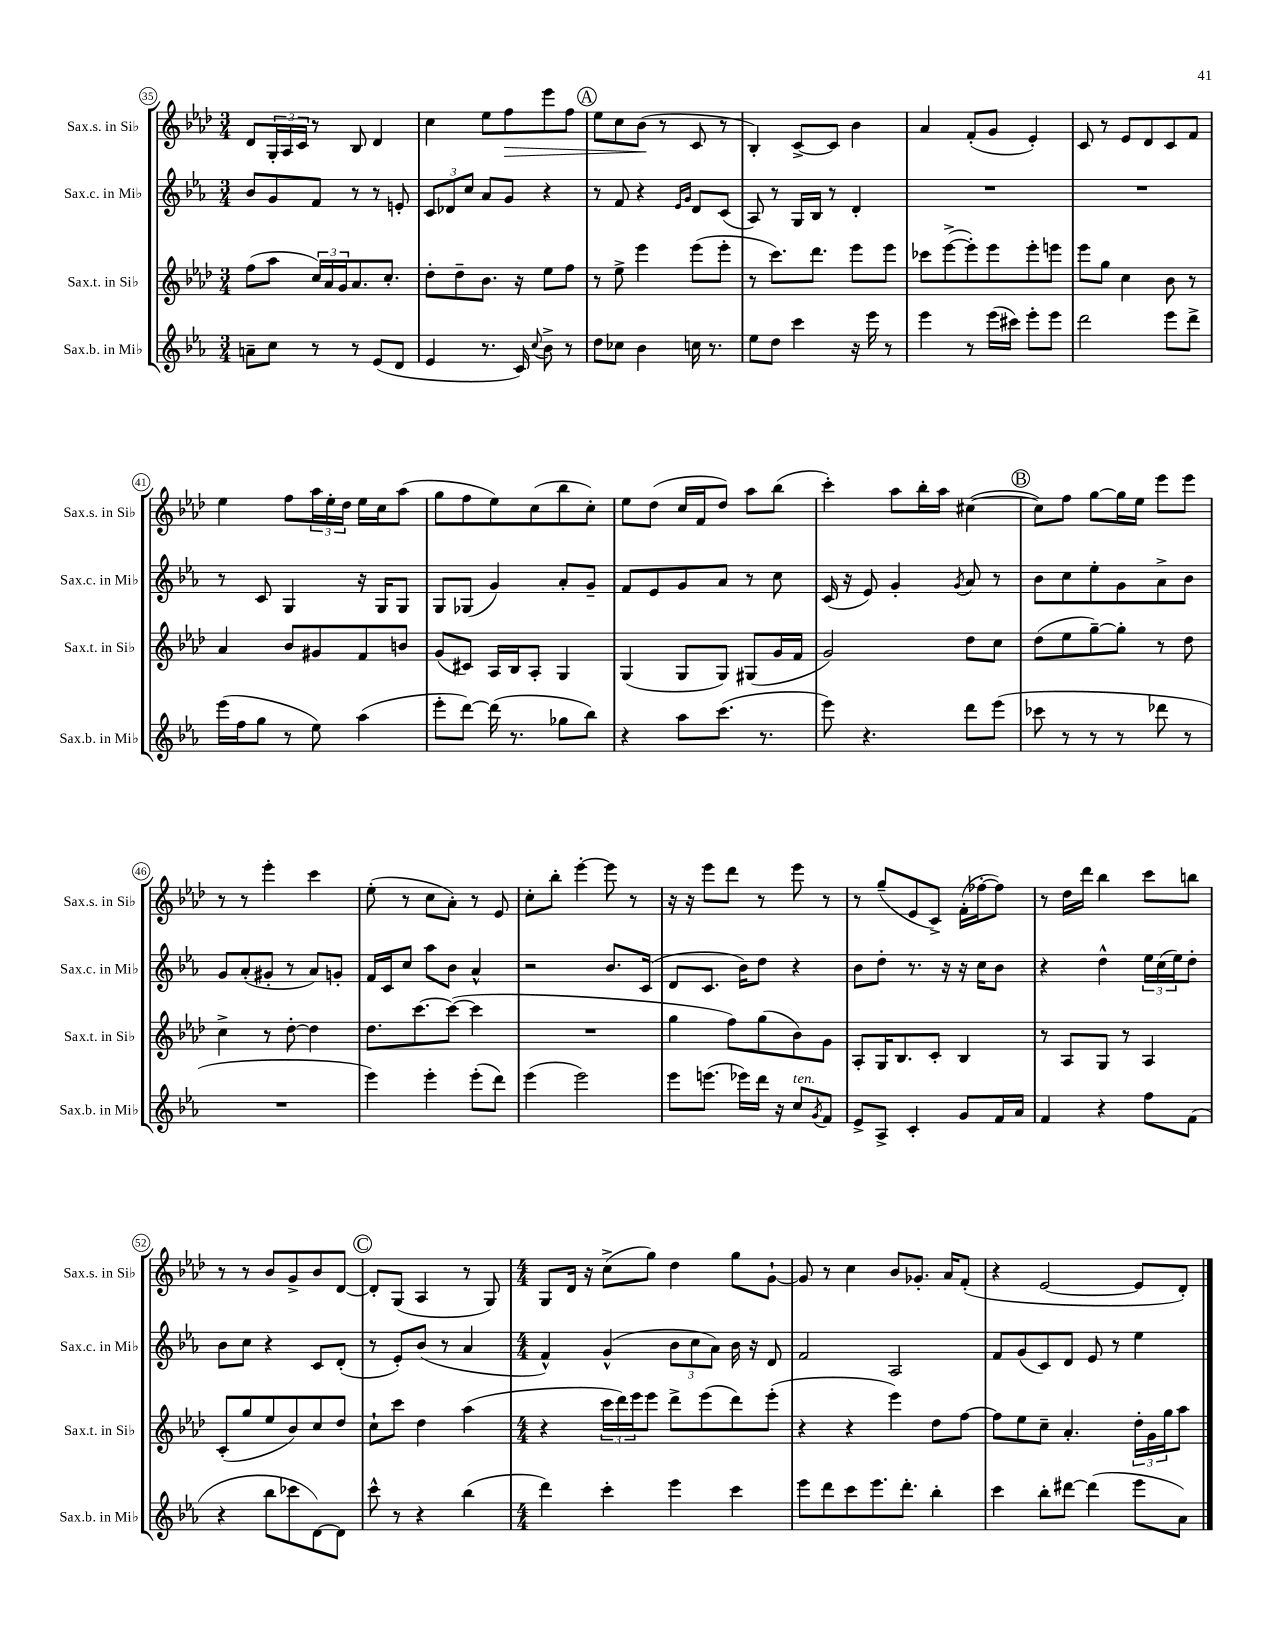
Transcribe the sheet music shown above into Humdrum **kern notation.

**kern	**kern	**kern	**kern
*staff4	*staff3	*staff2	*staff1
*clefG2	*clefG2	*clefG2	*clefG2
*k[b-e-a-]	*k[b-e-a-d-]	*k[b-e-a-]	*k[b-e-a-d-]
*M3/4	*M3/4	*M3/4	*M3/4
8a~	(8ff	8b-	8d-
8cc	8aa-	8g	24G'
.	.	.	24A-
.	.	.	24c
8r	24cc)	8f	8r
.	24a-	.	.
.	24g	.	.
8r	8.a-	8r	8B-
(8e-	.	8r	4d-
.	8.cc'	.	.
8d	.	8e'	.
=	=	=	=
4e-	8dd-'	12c	4cc
.	.	12d-	.
.	8dd-~	.	.
.	.	12cc	.
8.r	8.b-	8a-	8ee-
.	.	8g	8ff
16c)	16r	.	.
8qqcc	.	.	.
8b-^	8ee-	4r	8eee-
8r	8ff	.	8ff
=	=	=	=
8dd	8r	8r	8ee-
8cc-	8ee-^	8f	8cc
4b-	4eee-	4r	(8b-
.	.	.	8r
.	.	16qqe-	.
.	.	16qqg	.
16cc	(8eee-	8d	8c
8.r	.	.	.
.	8eee-'	(8c	8r
=	=	=	=
8ee-	8r	8A-)	4B-')
8dd	8.ccc)	8r	.
4ccc	.	16G	[8c^
.	8.ddd-	16B-	.
.	.	8r	8c]
16r	8eee-	4d'	4b-
16eee-	.	.	.
8r	8eee-	.	.
=	=	=	=
4eee-	8ccc-	2.r	4a-
.	([8eee-^	.	.
8r	8eee-'])	.	(8f'
(16eee-	8eee-	.	8g
16ccc#)	.	.	.
8eee-'	8eee-'	.	4e-')
8eee-	8eee	.	.
=	=	=	=
2ddd	8eee-	2.r	8c
.	8gg	.	8r
.	4cc	.	8e-
.	.	.	8d-
8eee-	8b-	.	8c
8ddd^	8r	.	8f
=	=	=	=
(16eee-	4a-	8r	4ee-
16ff	.	.	.
8gg	.	8c	.
8r	8b-	4G	8ff
8ee-)	8g#	.	24aa-
.	.	.	24ee-'
.	.	.	24dd-
(4aa-	8f	16r	16ee-
.	.	16G	16cc
.	8b	8G	(8aa-
=	=	=	=
8eee-'	(8g	8G	8gg
[8ddd)	8c#)	(8G-	8ff
(16ddd]	16A-	4g)	8ee-)
8.r	16B-	.	.
.	8A-'	.	(8cc
8gg-	4G	8a-'	8bb-
8bb-)	.	8g~	8cc')
=	=	=	=
4r	(4G	8f	8ee-
.	.	8e-	(8dd-
8aa-	8G	8g	16cc
.	.	.	16f
(8.ccc	8G)	8a-	8dd-)
.	(8G#	8r	8aa-
8.r	.	.	.
.	16g	8cc	(8bb-
.	16f	.	.
=	=	=	=
8eee-)	2g)	(16c	4ccc')
.	.	16r	.
4.r	.	8e-)	.
.	.	4g'	8aa-
.	.	.	16bb-'
.	.	.	16aa-
.	.	8qg	.
8ddd	8dd-	8a-	([4cc#
(8eee-	8cc	8r	.
=	=	=	=
8ccc-	(8dd-	8b-	8cc#])
8r	8ee-	8cc	8ff
8r	[8gg~)	8ee-'	[8gg
8r	8gg']	8g	16gg]
.	.	.	16ee-
8ddd-	8r	8a-^	8eee-
8r	8dd-	8b-	8eee-
=	=	=	=
2.r	4cc^	8g	8r
.	.	(8a-'	8r
.	8r	8g#'	4eee-'
.	[8dd-'	8r	.
.	4dd-]	8a-)	4ccc
.	.	8g'	.
=	=	=	=
4eee-)	8.dd-	16f	(8ee-'
.	.	16c	.
.	.	8cc	8r
.	[8.ccc	.	.
4eee-'	.	8aa-	8cc
.	(8ccc_	8b-	8a-')
(8eee-'	4ccc]	4a-^^	8r
8ddd)	.	.	8e-
=	=	=	=
(4eee-	2.r	2r	8cc'
.	.	.	8bb-'
2eee-)	.	.	[4eee-'
.	.	8.b-	8eee-]
.	.	.	8r
.	.	(16c	.
=	=	=	=
8eee-	4gg	8d	16r
.	.	.	16r
(8.eee	.	8.c	8eee-
.	8ff)	.	8ddd-
16eee-)	.	16b-)	.
16ddd	(8gg	8dd	8r
16r	.	.	.
8cc	8b-)	4r	8eee-
8qg	.	.	.
8f	8g	.	8r
=	=	=	=
8e-^	8A-'	8b-	8r
8A-^	16G	8dd'	(8gg~
.	8.B-	.	.
4c'	.	8.r	8e-
.	8c'	.	8c^)
.	.	16r	.
8g	4B-	16r	(16f'
.	.	16cc	[16ff-'
16f	.	8b-	8ff-])
16a-	.	.	.
=	=	=	=
4f	8r	4r	8r
.	8A-	.	16dd-
.	.	.	16ddd-
4r	8G	4dd^^	4bb-
.	8r	.	.
8ff	4A-	24ee-	8ccc
.	.	(24cc	.
.	.	24ee-)	.
(8f	.	8dd'	8bb
=	=	=	=
4r	(8c'	8b-	8r
.	8gg	8cc	8r
8bb-	8ee-	4r	8b-
8ccc-	8b-)	.	8g^
[8d)	8cc	8c	8b-
8d]	8dd-	(8d'	[8d-
=	=	=	=
8ccc^^	8cc`	8r	8d-']
8r	8ccc	8e-')	(8G
4r	4dd-	(8b-	4A-
.	.	8r	.
(4bb-	(4aa-	4a-	8r
.	.	.	8G)
=	=	=	=
*M4/4	*M4/4	*M4/4	*M4/4
4ddd)	4r	4f^^)	8G
.	.	.	16d-
.	.	.	16r
4ccc'	24ccc	(4g^^	(8cc^
.	24ddd-)	.	.
.	24eee-	.	.
.	8eee-	.	8gg)
4eee-	8ddd-^	12b-	4dd-
.	.	12cc	.
.	(8eee-	.	.
.	.	12a-)	.
4ccc	8ddd-)	16b-	8gg
.	.	16r	.
.	(8eee-'	8d	[8g`
=	=	=	=
8eee-	4r	2f	8g]
8ddd	.	.	8r
8ccc	4r	.	4cc
8.eee-	.	.	.
.	4eee-)	2A-	8b-
8.ddd'	.	.	.
.	.	.	8.g-'
4bb-'	8dd-	.	.
.	.	.	16a-
.	[8ff	.	(8f'
=	=	=	=
4ccc	8ff]	8f	4r
.	8ee-	(8g	.
8bb-'	8cc~	8c)	[2e-
[8ddd#	4.a-'	8d	.
(4ddd#]	.	8e-	.
.	.	8r	.
8eee-	24dd-'	4ee-	8e-]
.	24g	.	.
.	24gg	.	.
8a-)	8aa-	.	8d-')
==	==	==	==
*-	*-	*-	*-
